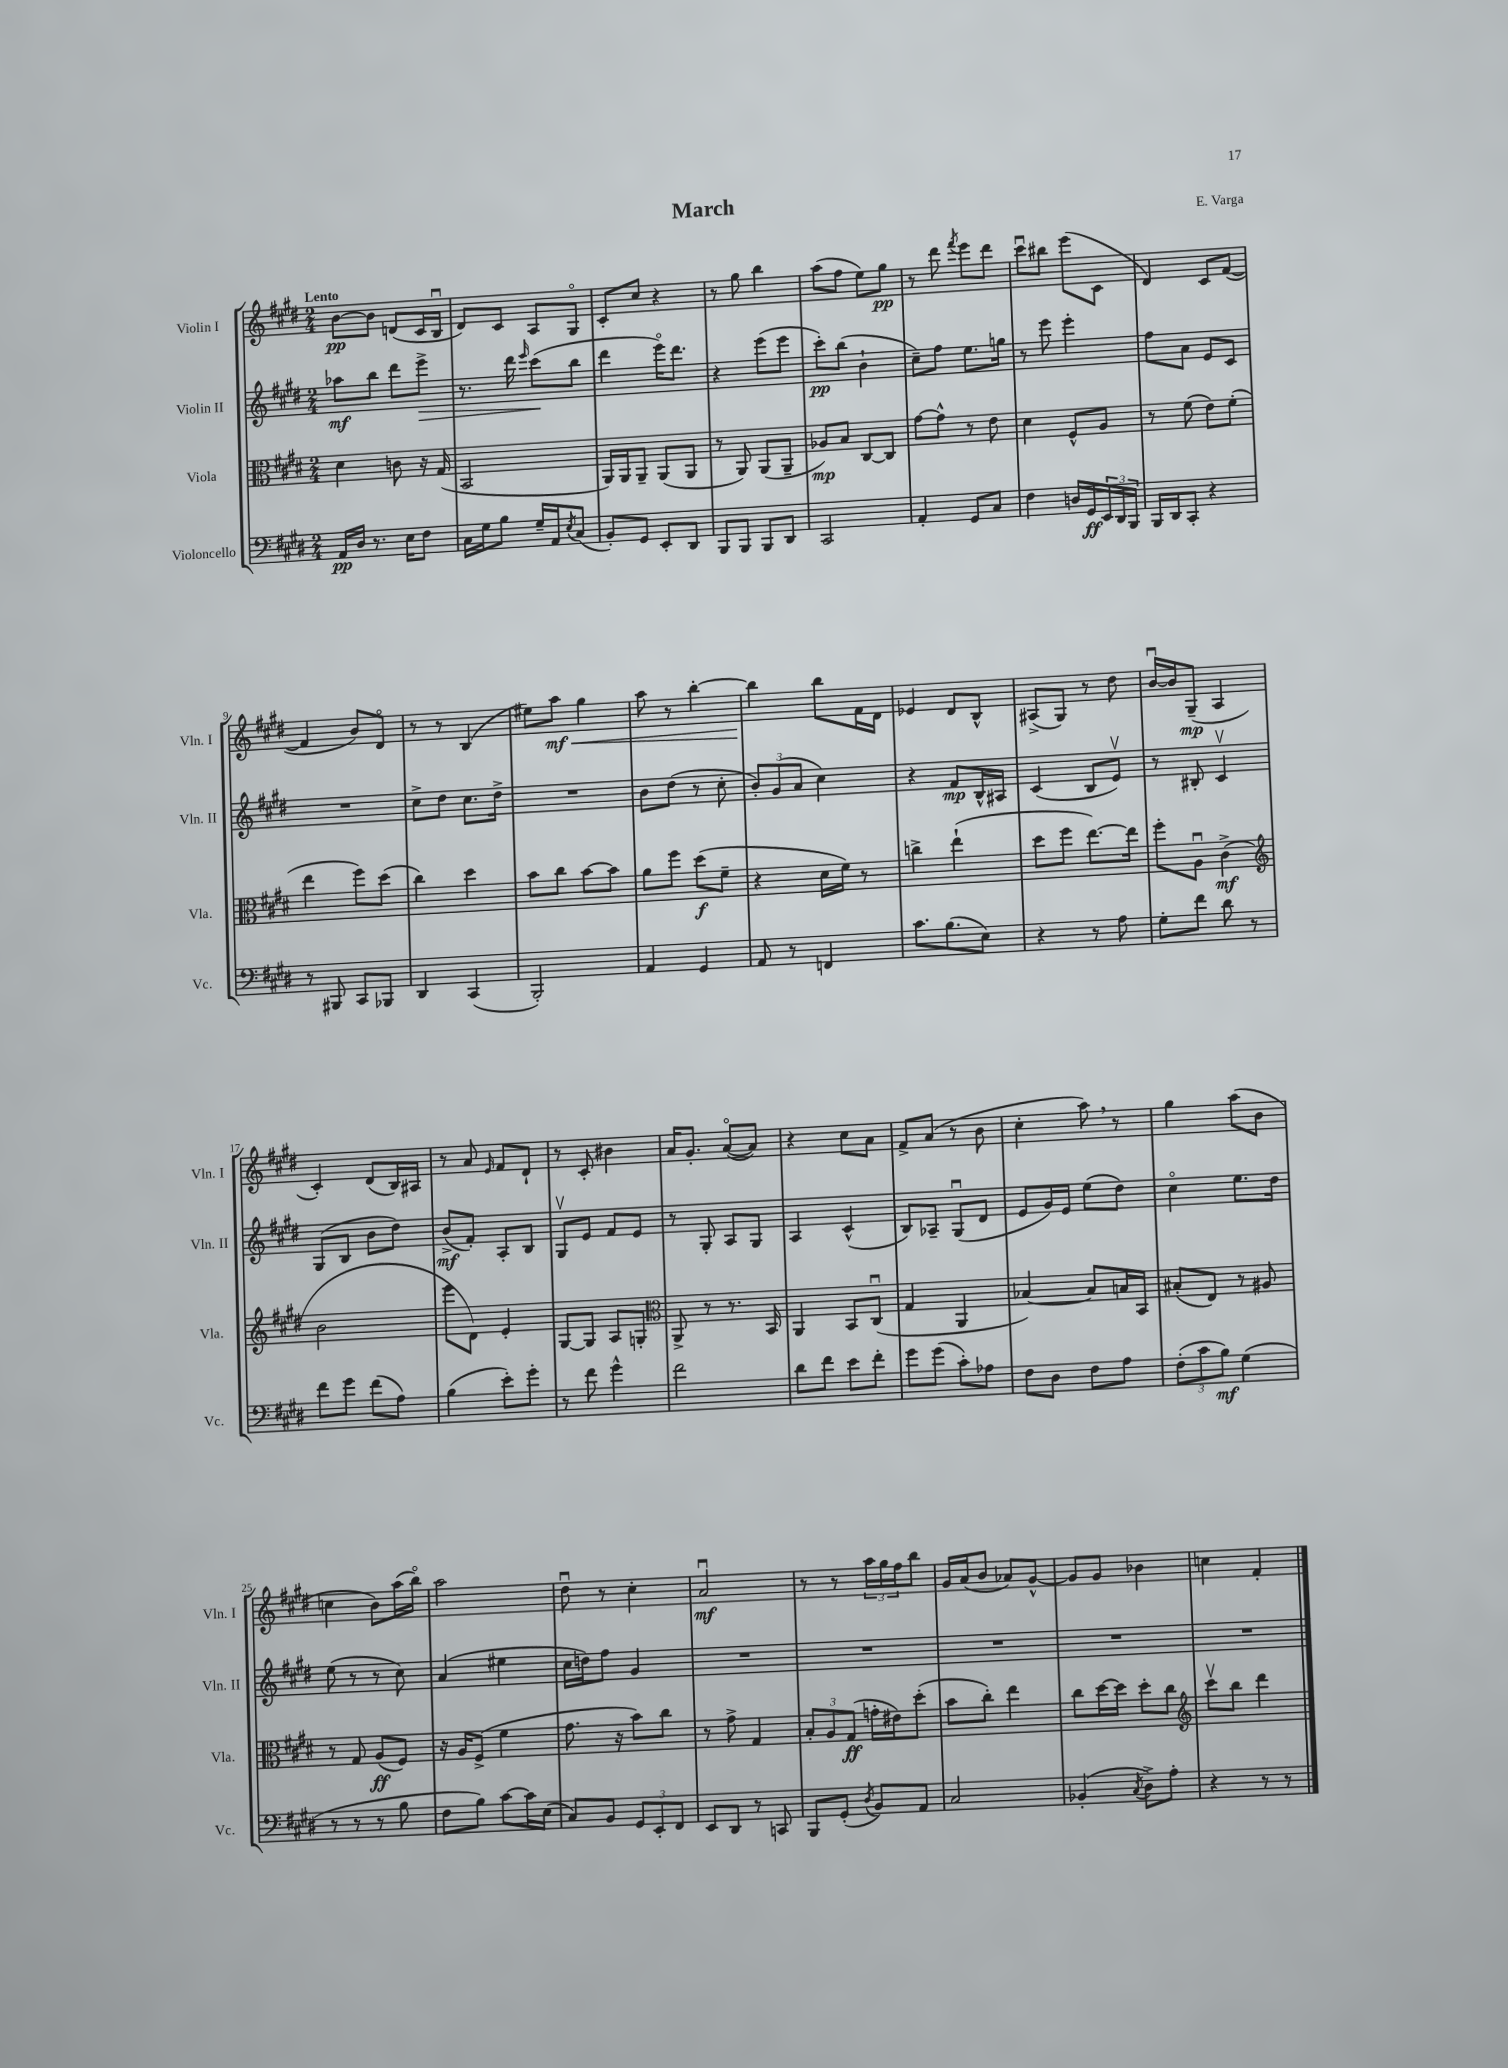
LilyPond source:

\header { title = "March" composer = "E. Varga" }
<<
\new StaffGroup <<
\new Staff = "s0" \with { instrumentName = "Violin I" shortInstrumentName = "Vln. I" } {
    \clef treble \key e \major \numericTimeSignature \time 2/4 \tempo "Lento"
    b'8~\pp b'8 d'8( cis'16 b16\downbow |
    dis'8) cis'8 a8 gis8\flageolet |
    cis'8-. cis''8 r4 |
    r8 gis''8 b''4 |
    a''8( fis''8 e''8) gis''8\pp |
    r8 dis'''8 \acciaccatura { fis'''8 } e'''8 dis'''8 |
    cis'''8\downbow bis''8 e'''8( cis'8 |
    dis'4) cis'8 fis'8~( |
    fis'4 b'8) dis'8\flageolet |
    r8 r8 b4( |
    eis''8) a''8\mf\< gis''4 |
    a''8 r8 b''4~-. |
    b''4\! b''8 fis'16 dis'16 |
    ees'4 dis'8 b8-^ |
    ais8->( gis8) r8 dis''8 |
    b'16~\downbow b'16 gis8--\mp( a4 |
    cis'4-.) dis'8( b16) ais16 |
    r8 a'8 \grace { e'16 } fis'8 dis'8-! |
    r8 cis'8-. bis'4 |
    a'16 gis'8.-. a'8~\flageolet( a'8) |
    r4 cis''8 a'8 |
    fis'8-> a'8( r8 b'8 |
    cis''4-. a''8) \breathe r8 |
    gis''4 a''8( b'8 |
    c''4 b'8) a''16( b''16\flageolet) |
    a''2 |
    dis''8\downbow r8 cis''4-. |
    a'2\downbow\mf |
    r8 r8 \tuplet 3/2 { a''16 gis''16 fis''16 } b''8 |
    gis'16 a'16( b'8 aes'8) gis'8~-^ |
    gis'8 gis'8 bes'4 |
    c''4 fis'4-. \bar "|." |
}
\new Staff = "s1" \with { instrumentName = "Violin II" shortInstrumentName = "Vln. II" } {
    \clef treble \key e \major \numericTimeSignature \time 2/4
    aes''8\mf b''8 dis'''8 e'''8->\> |
    r8. dis'''16 \grace { e'''16 } cis'''8\!( b''8 |
    dis'''4 e'''16\flageolet) dis'''8. |
    r4 e'''8( e'''8 |
    cis'''8-.\pp) b''8( b'4-! |
    cis''8--) fis''8 e''8. g''16 |
    r8 e'''8 e'''4-. |
    fis''8 a'8 e'8 cis'8 |
    R2 |
    cis''8-> dis''8 cis''8. dis''16-> |
    R2 |
    b'8 dis''8( r8 cis''8-. |
    \tuplet 3/2 { b'8-.) gis'8( a'8 } cis''4) |
    r4 fis'8\mp b16-^ ais16 |
    cis'4( b8 e'8\upbow) |
    r8 bis8-. cis'4\upbow |
    gis8( b8 b'8 dis''8) |
    b'8->\mf( fis'8-.) a8-. b8 |
    gis8\upbow e'8 fis'8 e'8 |
    r8 gis8-. a8 gis8 |
    a4 cis'4-^( |
    b8) aes8-- gis8\downbow( dis'8 |
    e'8 gis'16) e'16 e''8( dis''8) |
    cis''4\flageolet e''8. dis''16 |
    e''8( r8 r8 cis''8) |
    a'4( eis''4 |
    cis''16 d''16) fis''8 gis'4 |
    R2 |
    R2 |
    R2 |
    R2 |
    R2 \bar "|." |
}
\new Staff = "s2" \with { instrumentName = "Viola" shortInstrumentName = "Vla." } {
    \clef alto \key e \major \numericTimeSignature \time 2/4
    dis'4 c'8 r16 gis16( |
    b,2 |
    a,16) a,16 a,8-- a,8( a,8 |
    r8 a,8) a,8( a,8-- |
    aes8\mp) b8 cis8~ cis8 |
    gis'8~ gis'8-^ r8 e'8 |
    dis'4 fis8-^ a8 |
    r8 fis'8( e'8) fis'8-.( |
    e''4 fis''8) dis''8( |
    cis''4) dis''4 |
    b'8 cis''8 b'8~ b'8 |
    a'8 fis''8 dis''8\f( fis'8-- |
    r4 dis'16 fis'16) r8 |
    c''4-> e''4-!( |
    dis''8 fis''8 e''8.~) e''16 |
    fis''8-. a8\downbow cis'4->\mf( |
    \clef treble b'2 |
    e'''8 dis'8) e'4-. |
    gis8~ gis8 a8 g8-. |
    \clef alto a,8-> r8 r8. b,16 |
    a,4 b,8 cis8\downbow( |
    gis4 a,4 |
    bes4~) bes8 b16 b,16 |
    bis8-.( e8) r8 ais8 |
    r8 gis8 a8\ff( fis8) |
    r16 a16 fis8->( fis'4 |
    gis'8. r16 b'8) cis''8 |
    r8 gis'8-> gis4 |
    \tuplet 3/2 { b8-. a8 gis8\ff( } g'16-. eis'16) dis''8-.( |
    b'8 cis''8-.) e''4 |
    cis''8 dis''16~ dis''16 dis''8-. cis''8 |
    \clef treble cis'''8\upbow b''8 dis'''4 \bar "|." |
}
\new Staff = "s3" \with { instrumentName = "Violoncello" shortInstrumentName = "Vc." } {
    \clef bass \key e \major \numericTimeSignature \time 2/4
    a,16\pp dis16 r8. e16 fis8 |
    cis16 gis16 b8 gis16-- a,16 \acciaccatura { e8 } cis8( |
    b,8-.) gis,8 e,8-. dis,8 |
    b,,8 b,,8 b,,8 dis,8 |
    cis,2 |
    a,4-. gis,8 cis8 |
    fis4 d16 gis,16\ff \tuplet 3/2 { e,16 dis,16 b,,16 } |
    b,,16 dis,16 cis,8-. r4 |
    r8 bis,,8 cis,8 bes,,8 |
    dis,4 cis,4( |
    b,,2-.) |
    a,4 gis,4 |
    a,8 r8 f,4 |
    cis'8. b8.( e8) |
    r4 r8 a8 |
    gis8-. fis'8 dis'8 r8 |
    fis'8 gis'8 fis'8( a8) |
    b4( e'8-.) gis'8-. |
    r8 fis'8 gis'4-^ |
    fis'2 |
    dis'8 fis'8 e'8 fis'8-. |
    gis'8 gis'8( cis'8-.) aes8 |
    fis8 dis8 fis8 a8 |
    \tuplet 3/2 { fis8-.( cis'8 b8\mf) } gis4( |
    r8 r8 r8 b8 |
    fis8 b8) cis'8~ cis'16 e16( |
    cis8) b,8 \tuplet 3/2 { gis,8 e,8-. fis,8 } |
    e,8 dis,8 r8 c,8 |
    b,,8 gis,8-.( \acciaccatura { dis8 } b,8) a,8 |
    cis2 |
    bes,4-.( \acciaccatura { cis8 } dis8->) a8-. |
    r4 r8 r8 \bar "|." |
}
>>
>>
